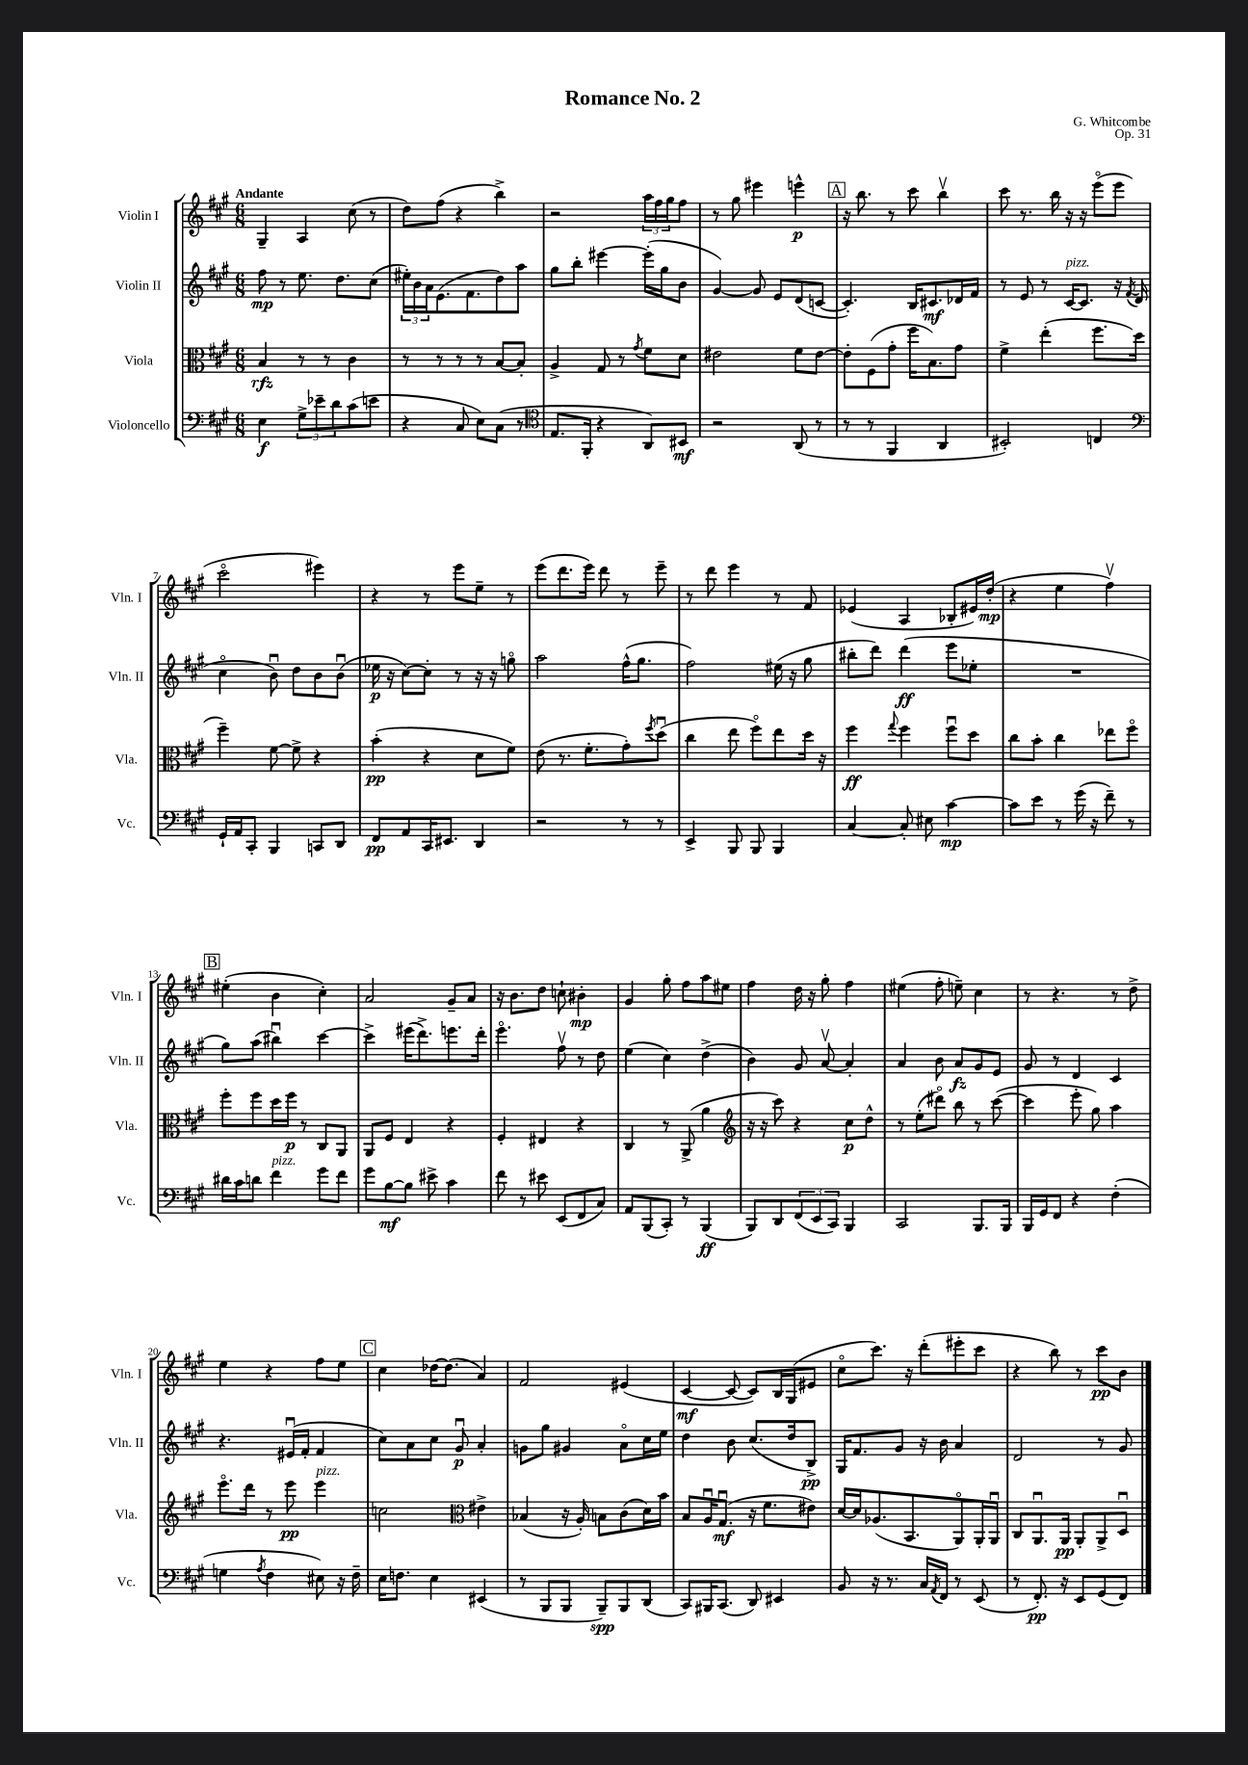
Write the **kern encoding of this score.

**kern	**kern	**kern	**kern
*staff4	*staff3	*staff2	*staff1
*clefF4	*clefC3	*clefG2	*clefG2
*k[f#c#g#]	*k[f#c#g#]	*k[f#c#g#]	*k[f#c#g#]
*M6/8	*M6/8	*M6/8	*M6/8
4E	4B	8ff#	4G#~
.	.	8r	.
12G#^	8r	8.ee	4A
12e-~	.	.	.
.	8r	.	.
12d	.	.	.
.	.	8.dd	.
(8c#	4c#	.	(8cc#
8e	.	(8cc#	8r
=	=	=	=
4r	8r	24ee#')	8dd)
.	.	24b	.
.	.	24a	.
.	8r	(8.e	(8ff#
8C#	8r	.	4r
.	.	8.f#	.
8E)	8r	.	.
(8C#	[8B	8dd)	4bb^)
8r	8B']	8aa	.
=	=	=	=
*clefC4	*	*	*
8.E	4A^	8gg#	2r
.	.	8bb'	.
16FF#'	.	.	.
4r	8G#	[4eee#	.
.	8r	.	.
.	8qg#	.	.
8AA)	8f#	(16eee#']	24aa
.	.	.	24ff#
.	.	16gg#	.
.	.	.	24gg#
8BB#	8d	8b	8ff#
=	=	=	=
2r	2e#	[4g#)	8r
.	.	.	8gg#
.	.	8g#]	4eee#
.	.	8e	.
(8AA	8f#	(8d	4eee^^
8r	[8e#	[8c	.
=	=	=	=
8r	8e#']	4.c'])	16r
.	.	.	8.bb
8r	(8F#	.	.
4FF#	8g#'	.	8r
.	16ff#	16B	8ccc#
.	8.B)	8.c#	.
4AA	.	.	4bbv
.	8g#	16d-	.
.	.	16f#	.
=	=	=	=
2BB#')	4f#^	8r	8ccc#
.	.	8e	8.r
.	(4ee'	8r	.
.	.	.	16bb
.	.	[16c#	16r
.	.	8.c#]	16r
4C	8.ff#	.	(8eeeo
.	.	16r	8eee
.	.	8qf#	.
.	16dd	(16d	.
=	=	=	=
*clefF4	*	*	*
16GG#`	4ff#~)	4cc#o	2ccc#o
16AA	.	.	.
8CC#'	.	.	.
4BBB	[8f#	8bu)	.
.	8f#^]	8dd	.
8CC	4r	8b	4eee#)
8DD	.	(8bu	.
=	=	=	=
8FF#	(4b'	16ee-	4r
.	.	16r	.
8AA	.	[8cc#)	.
16CC#	4r	8cc#']	8r
8.EE#	.	.	.
.	.	8r	8eee
4DD	8d	16r	8ee~
.	.	16r	.
.	8f#)	8ggo	8r
=	=	=	=
2r	(8e	2aa	(8eee
.	8.r	.	8.ddd
.	8.f#'	.	16eee)
.	.	.	8ddd
8r	8g#')	(16ff#^^	8r
.	.	8.gg#	.
.	8qff#	.	.
8r	(8ddu	.	8eee~
=	=	=	=
4EE^	4cc#	2ff#)	8r
.	.	.	8ddd
8BBB	8ee	.	4eee
8BBB	8ff#o)	.	.
4BBB	8ee	(16ee#	8r
.	.	16r	.
.	16dd	8gg#	8f#
.	16r	.	.
=	=	=	=
[4C#	4ff#	8bb#'	(4e-
.	.	8ddd)	.
.	8qqgg#	.	.
8C#']	4ff#	(4ddd	4A
8E#	.	.	.
[4c#	8ff#u	8eee	8B-'
.	8dd	8ee-'	16e#)
.	.	.	(16dd'
=	=	=	=
8c#]	8cc#	2.r	4r
8e	8b'	.	.
8r	4cc#	.	4ee
(16g#	.	.	.
16r	.	.	.
8f#~)	8ee-	.	4ff#v)
8r	8ff#o	.	.
=	=	=	=
16d#	8ff#'	8gg#)	(4ee#'
16c#	.	.	.
8d	8ff#	(8aa	.
4f#	16dd	4bb#u)	4b
.	16ff#	.	.
.	8r	.	.
8g#	8C#	[4ccc#	4cc#')
8f#	8AA	.	.
=	=	=	=
8g#	8AA	4ccc#^]	2a
[8B	8F#	.	.
8B]	4E	(16eee#	.
.	.	8.ddd^)	.
8e#^	.	.	.
4c#	4r	8.eee	8g#~
.	.	.	8a
.	.	16ddd'	.
=	=	=	=
8f#	4F#'	4.eeeo	16r
.	.	.	8.b
8r	.	.	.
8e#	4E#	.	8dd
(8EE	.	8ff#v	8cc`
8FF#	4r	8r	4b#'
8C#)	.	8dd	.
=	=	=	=
8AA	4C#	(4ee	4g#
(8BBB	.	.	.
8CC#')	8r	4cc#)	8gg#'
8r	(8AA^	.	8ff#
(4BBB	4a	(4dd^	8aa
.	.	.	8ee#
=	=	=	=
*	*clefG2	*	*
8BBB)	16r	4b)	4ff#
.	16r	.	.
8DD	8ccc#)	.	.
(12FF#	4r	8g#	16dd
.	.	.	16r
12EE	.	.	.
.	.	[8av	8gg#'
12CC#)	.	.	.
4BBB	8cc#	4a']	4ff#
.	8dd^^	.	.
=	=	=	=
2CC#	8r	4a	(4ee#
.	(8ee'	.	.
.	8ddd#o)	8b	8ff#'
.	8bb	8a	8ee~)
8.BBB	8r	8g#	4cc#
.	([8ccc#	8e	.
16BBB	.	.	.
=	=	=	=
16BBB	4ccc#]	8g#	8r
16GG#	.	.	.
8FF#	.	8r	4.r
4r	8eee'	4d	.
.	8gg#)	.	.
(4F#'	4aa	4c#	8r
.	.	.	8dd^
=	=	=	=
4G	8.eeeo	4.r	4ee
.	16ddd	.	.
8qA	.	.	.
4F#	8r	.	4r
.	8eee	(16e#u	.
.	.	16f#'	.
8E#)	4eee	4f#	8ff#
16r	.	.	8ee
16F#~	.	.	.
=	=	=	=
16E	2cc	8cc#)	4cc#
8.F	.	.	.
.	.	8a	.
4E	.	8cc#	[16dd-
.	.	.	(8.dd-]
.	.	8g#u	.
*	*clefC3	*	*
(4EE#	4e#^	4a'	4a)
=	=	=	=
8r	(4B-	8g	2f#
8BBB	.	8gg#	.
8BBB	16r	4g#	.
.	16A')	.	.
8BBB~)	8B	.	.
8BBB	(8c#	8ao	(4e#
(8DD	16d)	16cc#	.
.	16b	16ee	.
=	=	=	=
8CC#)	8B	4dd	[4c#
16BBB#	16Au	.	.
(8.CC#	(8.G#u	.	.
.	.	8b	8c#_
8DD)	16r	(8.cc#	8c#])
.	8.f#	.	.
4EE#	.	.	16B
.	.	16dd	(16G#
.	8e#)	8B^)	8e#
=	=	=	=
8BB	[16d	16G#	8cc#o
.	16d]	8.f#	.
16r	(8.A-	.	8.ccc#)
8.r	.	.	.
.	.	8g#	.
.	8.BB	.	16r
16C#	.	16r	(8ddd'
8qAA	.	.	.
16FF#	.	16b	.
8r	8AAo)	4a	8eee#'
(8EE	16AA'	.	8ccc#
.	16AAu	.	.
=	=	=	=
8r	8C#	2d	4r
8.FF#')	8.AAu	.	.
.	.	.	8bb)
16r	16AA	.	.
8EE	8AA'	.	8r
(8GG#	8AA^	8r	8ccc#
8FF#)	8Du	8g#	8b
==	==	==	==
*-	*-	*-	*-
